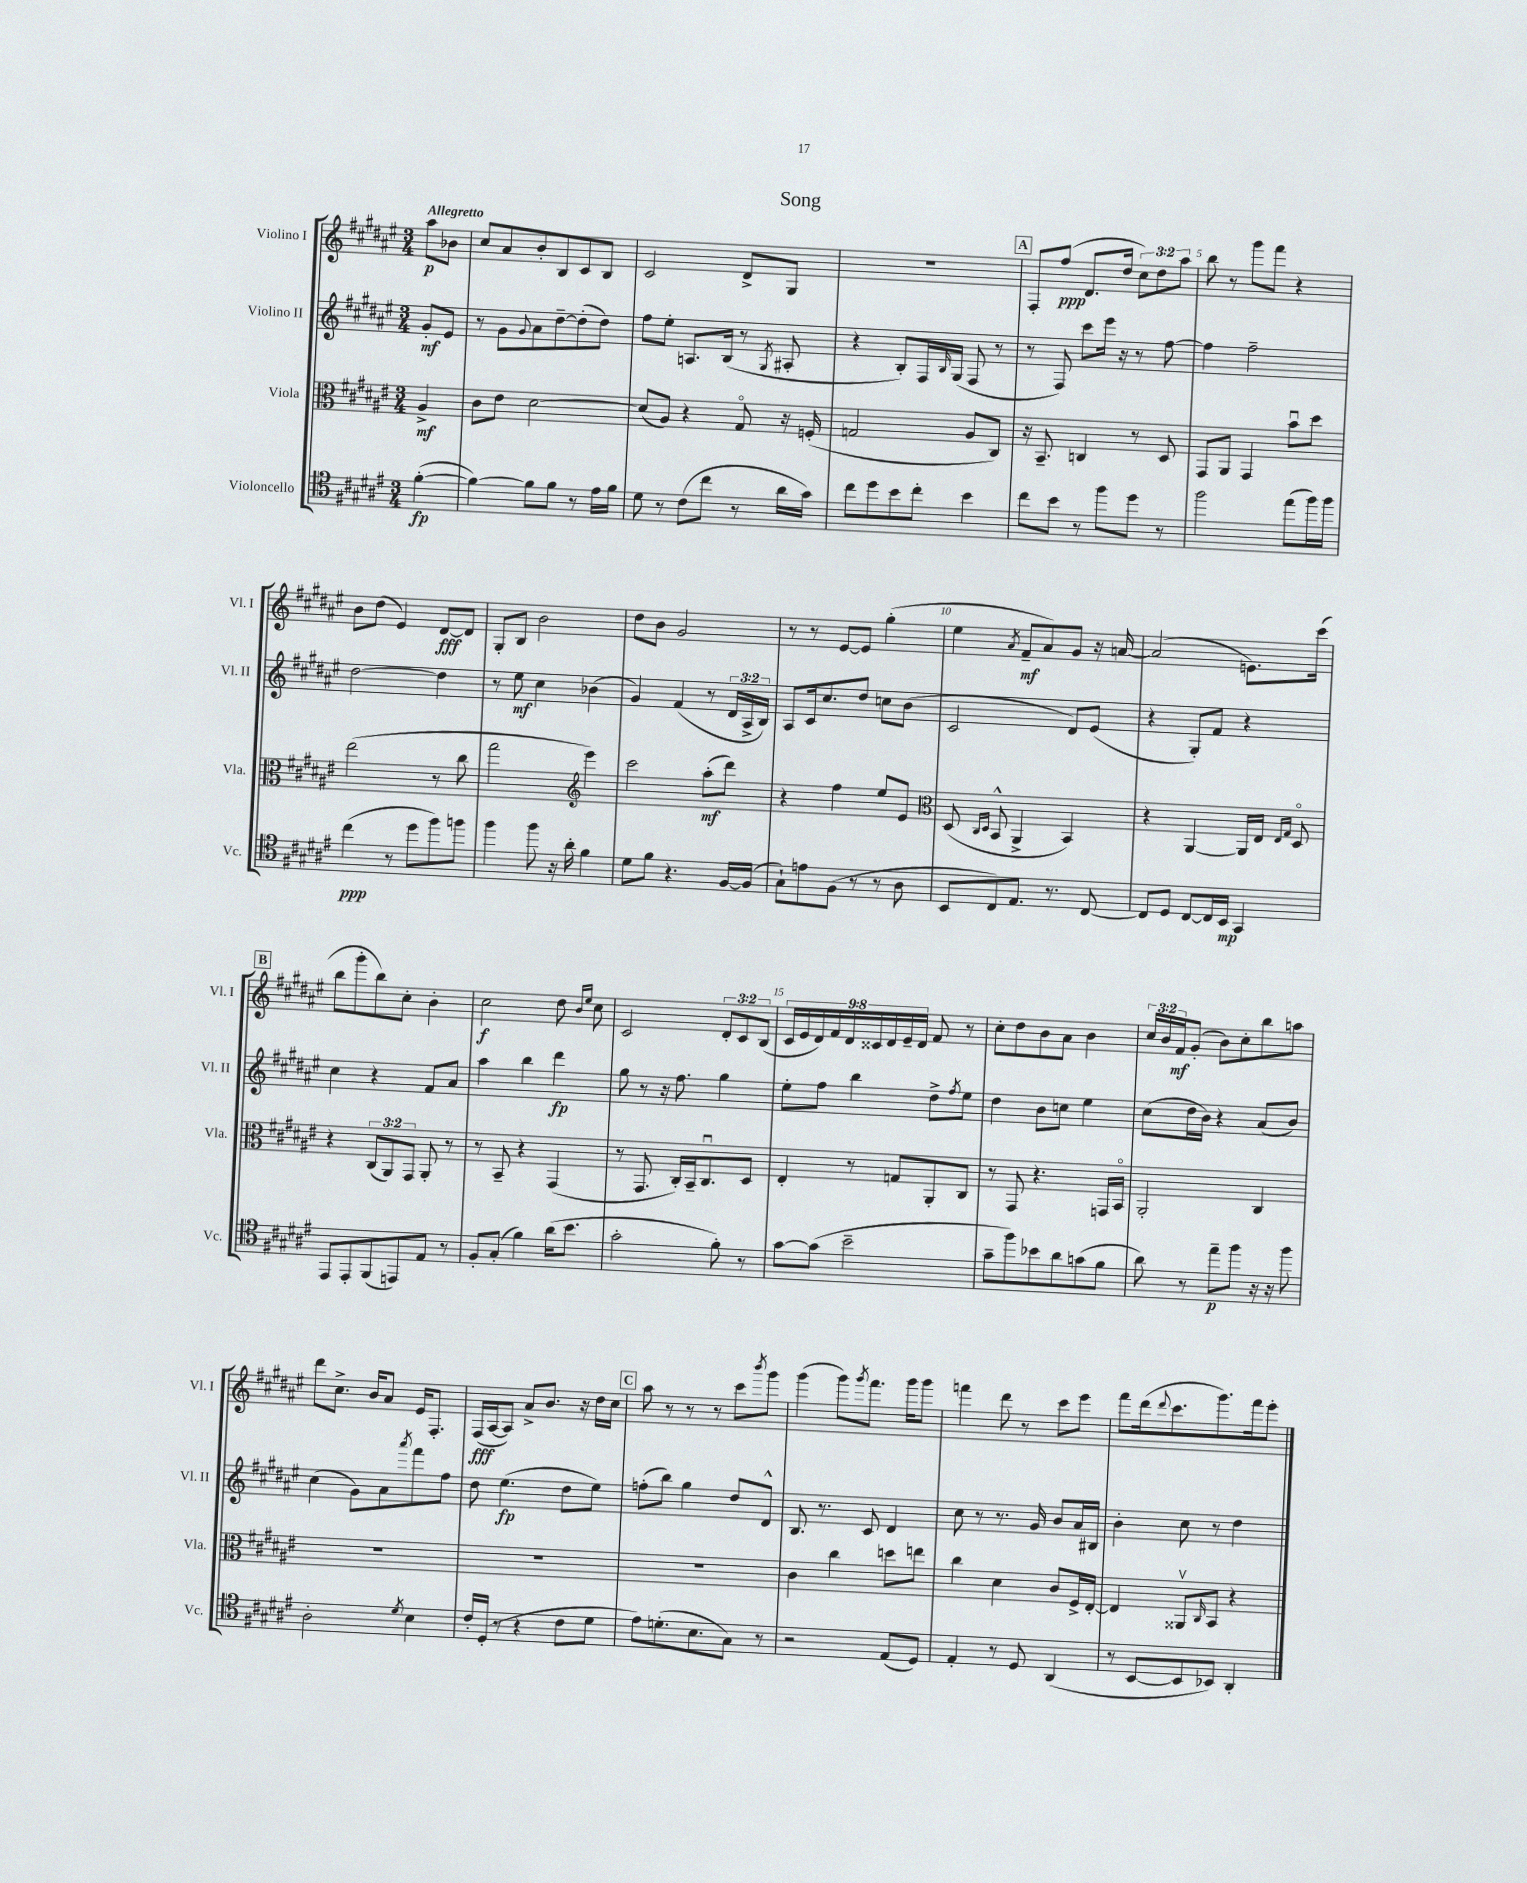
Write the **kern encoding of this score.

**kern	**kern	**kern	**kern
*staff4	*staff3	*staff2	*staff1
*clefC4	*clefC3	*clefG2	*clefG2
*k[f#c#g#d#a#e#]	*k[f#c#g#d#a#e#]	*k[f#c#g#d#a#e#]	*k[f#c#g#d#a#e#]
*M3/4	*M3/4	*M3/4	*M3/4
([4f#'	4A#^	8g#'	8aa#
.	.	8e#	8b-
=	=	=	=
4f#_)	8c#	8r	8cc#
.	8e#	8g#	8a#
.	.	8qqg#	.
8f#]	[2d#	8a#	8b'
8f#	.	[8dd#~	8B
8r	.	(8dd#']	8c#
16e#	.	8dd#)	8B
16f#	.	.	.
=	=	=	=
8d#	(8d#]	8ff#	2c#
8r	8A#)	8ee#'	.
(8c#	4r	8.A	.
8cc#	.	.	.
.	.	(16B	.
8r	8G#o	8r	8d#^
.	.	8qG#	.
16a#	16r	8A#'	8G#
16g#)	(16F'	.	.
=	=	=	=
8cc#	2G	4r	2.r
8dd#	.	.	.
8b	.	8B')	.
8cc#'	.	16F#	.
.	.	16qqB	.
.	.	(16G#	.
4b	8A#	8F#	.
.	8C#)	8r	.
=	=	=	=
8cc#	16r	8r	8F#'
.	8.BB~	.	.
8b	.	8F#)	(8ff#
8r	4C	8ccc#	8.d#
8ff#	.	16eee#	.
.	.	16r	16dd#
8dd#	8r	8r	12cc#)
.	.	.	12dd#
8r	8D#	[8ff#	.
.	.	.	12aa#
=	=	=	=
2ff#	8GG#	4ff#]	8bb
.	8AA#	.	8r
.	4GG#	2ff#~	8ggg#
.	.	.	8fff#
(8ee#	8bu	.	4r
16ff#)	8dd#	.	.
16ff#	.	.	.
=	=	=	=
(4cc#	(2ee#	[2dd#	8b
.	.	.	(8dd#
8r	.	.	4e#)
8dd#	.	.	.
8ff#)	8r	4dd#]	[8d#
8ff	8cc#	.	8d#]
=	=	=	=
4ff#	2gg#	8r	8G#'
.	.	8ee#	8B
8ff#	.	4cc#	2b
16r	.	.	.
16a#'	.	.	.
*	*clefG2	*	*
4f#	4eee#)	(4b-	.
=	=	=	=
8d#	2ccc#	4g#)	8dd#
8f#	.	.	8b
4.r	.	(4f#	2g#
.	(8aa#'	8r	.
[16F#	8ddd#)	24d#	.
.	.	24A#^	.
(16F#]	.	.	.
.	.	24B)	.
=	=	=	=
8G#`)	4r	8A#	8r
8e	.	16c#	8r
.	.	8.cc#	.
(8F#	4ff#	.	[8e#
8r	.	8dd#	8e#]
8r	8ee#	8cc	(4gg#'
8A#	8e#	(8b	.
=	=	=	=
*	*clefC3	*	*
8BB	(8D#	2c#	4ee#
.	16qqC#	.	.
.	16qqD#	.	.
8C#)	8BB^^	.	.
.	.	.	8qa#
8.E#	4AA#^	.	8f#~
.	.	.	8a#)
8.r	.	.	.
.	4BB)	8d#)	8g#
[8C#	.	(8e#	16r
.	.	.	[16a
=	=	=	=
8C#]	4r	4r	(2a]
8D#	.	.	.
[8C#	[4AA#	8G#')	.
16C#]	.	8f#	.
16BB	.	.	.
4GG#	16AA#]	4r	8.e)
.	16E#	.	.
.	16qqE#	.	.
.	16qqG#	.	.
.	8D#o	.	.
.	.	.	(16ccc#
=	=	=	=
8EE#	4r	4cc#	8bb
8EE#'	.	.	8ggg#'
(8FF#	(12C#	4r	8bb)
.	12AA#)	.	.
8EE)	.	.	8cc#'
.	12GG#	.	.
8E#	8AA#'	8f#	4b'
8r	8r	8a#	.
=	=	=	=
8F#'	8r	4aa#	2cc#
(8G#'	8BB~	.	.
4f#)	4r	4bb	.
(16a#	(4GG#	4ddd#	8dd#
8.b	.	.	.
.	.	.	16qqb
.	.	.	16qqee#
.	.	.	8cc#
=	=	=	=
2g#'	8r	8gg#	2c#
.	8.GG#	8r	.
.	.	16r	.
.	16C#')	8.ff#	.
.	16BB~	.	.
.	8.C#u	.	.
8f#')	.	4gg#	12d#'
.	.	.	12c#
8r	8D#	.	.
.	.	.	(12B
=	=	=	=
[8g#	4E#'	8ee#'	18c#
.	.	.	18e#
.	.	.	18d#)
(8g#]	.	8ff#	.
.	.	.	18f#
.	.	.	18d#
2b~	8r	4bb	.
.	.	.	18c##
.	.	.	18d#
.	8G	.	.
.	.	.	18e#~
.	.	.	18d#
.	8AA#'	8dd#^	8f#
.	.	8qff#	.
.	8C#	8ee#	8r
=	=	=	=
8g#~	8r	4dd#	8cc#'
8ff#)	8GG#	.	8dd#
8b-	4.r	8b	8b
8a#	.	8cc	8a#
(8g	.	4ee#	4b
8f#	16GG	.	.
.	16BBo	.	.
=	=	=	=
8a#)	2AA#'	(8cc#	24cc#
.	.	.	24b
.	.	.	24f#
8r	.	16dd#	(8g#'
.	.	16b)	.
8ee#~	.	4r	8b)
8ff#	.	.	8cc#'
16r	4C#	(8a#	8bb
16r	.	.	.
8ff#	.	8b)	8aa
=	=	=	=
2A#'	2.r	(4cc#	8ddd#
.	.	.	8.cc#^
.	.	8g#)	.
.	.	.	16b
.	.	8a#	8a#
8qd#	.	8qaaa#	.
4B	.	8fff#	16e#
.	.	.	8.F#'
.	.	8ff#	.
=	=	=	=
16c#'	2.r	8dd#	(16F#
(16D#'	.	.	[16A#
8r	.	(4.ee#	8A#])
4r	.	.	8a#^
.	.	.	8.b
8c#	.	8dd#	.
.	.	.	16r
8d#	.	8ee#)	16dd#
.	.	.	16cc#
=	=	=	=
8e#)	2.r	(8ff'	8aa#
(8.d'	.	8bb)	8r
.	.	4gg#	8r
8.B	.	.	.
.	.	.	8r
8G#)	.	8dd#	8ccc#
.	.	.	8qbbb
8r	.	8d#^^	8ggg#
=	=	=	=
2r	4c#	8.B	(4ggg#
.	.	8.r	.
.	4cc#	.	8ggg#)
.	.	.	8qggg#
.	.	8c#	8.fff#
(8E#	8dd	4d#	.
.	.	.	16ggg#
8D#)	8ee	.	8ggg#
=	=	=	=
4E#'	4cc#	8cc#	4fff
.	.	8r	.
8r	4d#	8.r	8ddd#
8D#	.	.	8r
.	.	16g#	.
(4AA#	8c#	8b	8ccc#
.	16F#^	16a#	8eee#
.	[16E#'	16B#	.
=	=	=	=
8r	4E#]	4b'	8fff#
[8BB	.	.	(16ddd#
.	.	.	8qqddd#
.	.	.	8.ccc#
8BB]	8AA##v	8cc#	.
.	16qqC#	.	.
8BB-)	8BB	8r	8.ggg#)
4AA#'	4r	4dd#	.
.	.	.	16fff#
.	.	.	8eee#'
==	==	==	==
*-	*-	*-	*-
